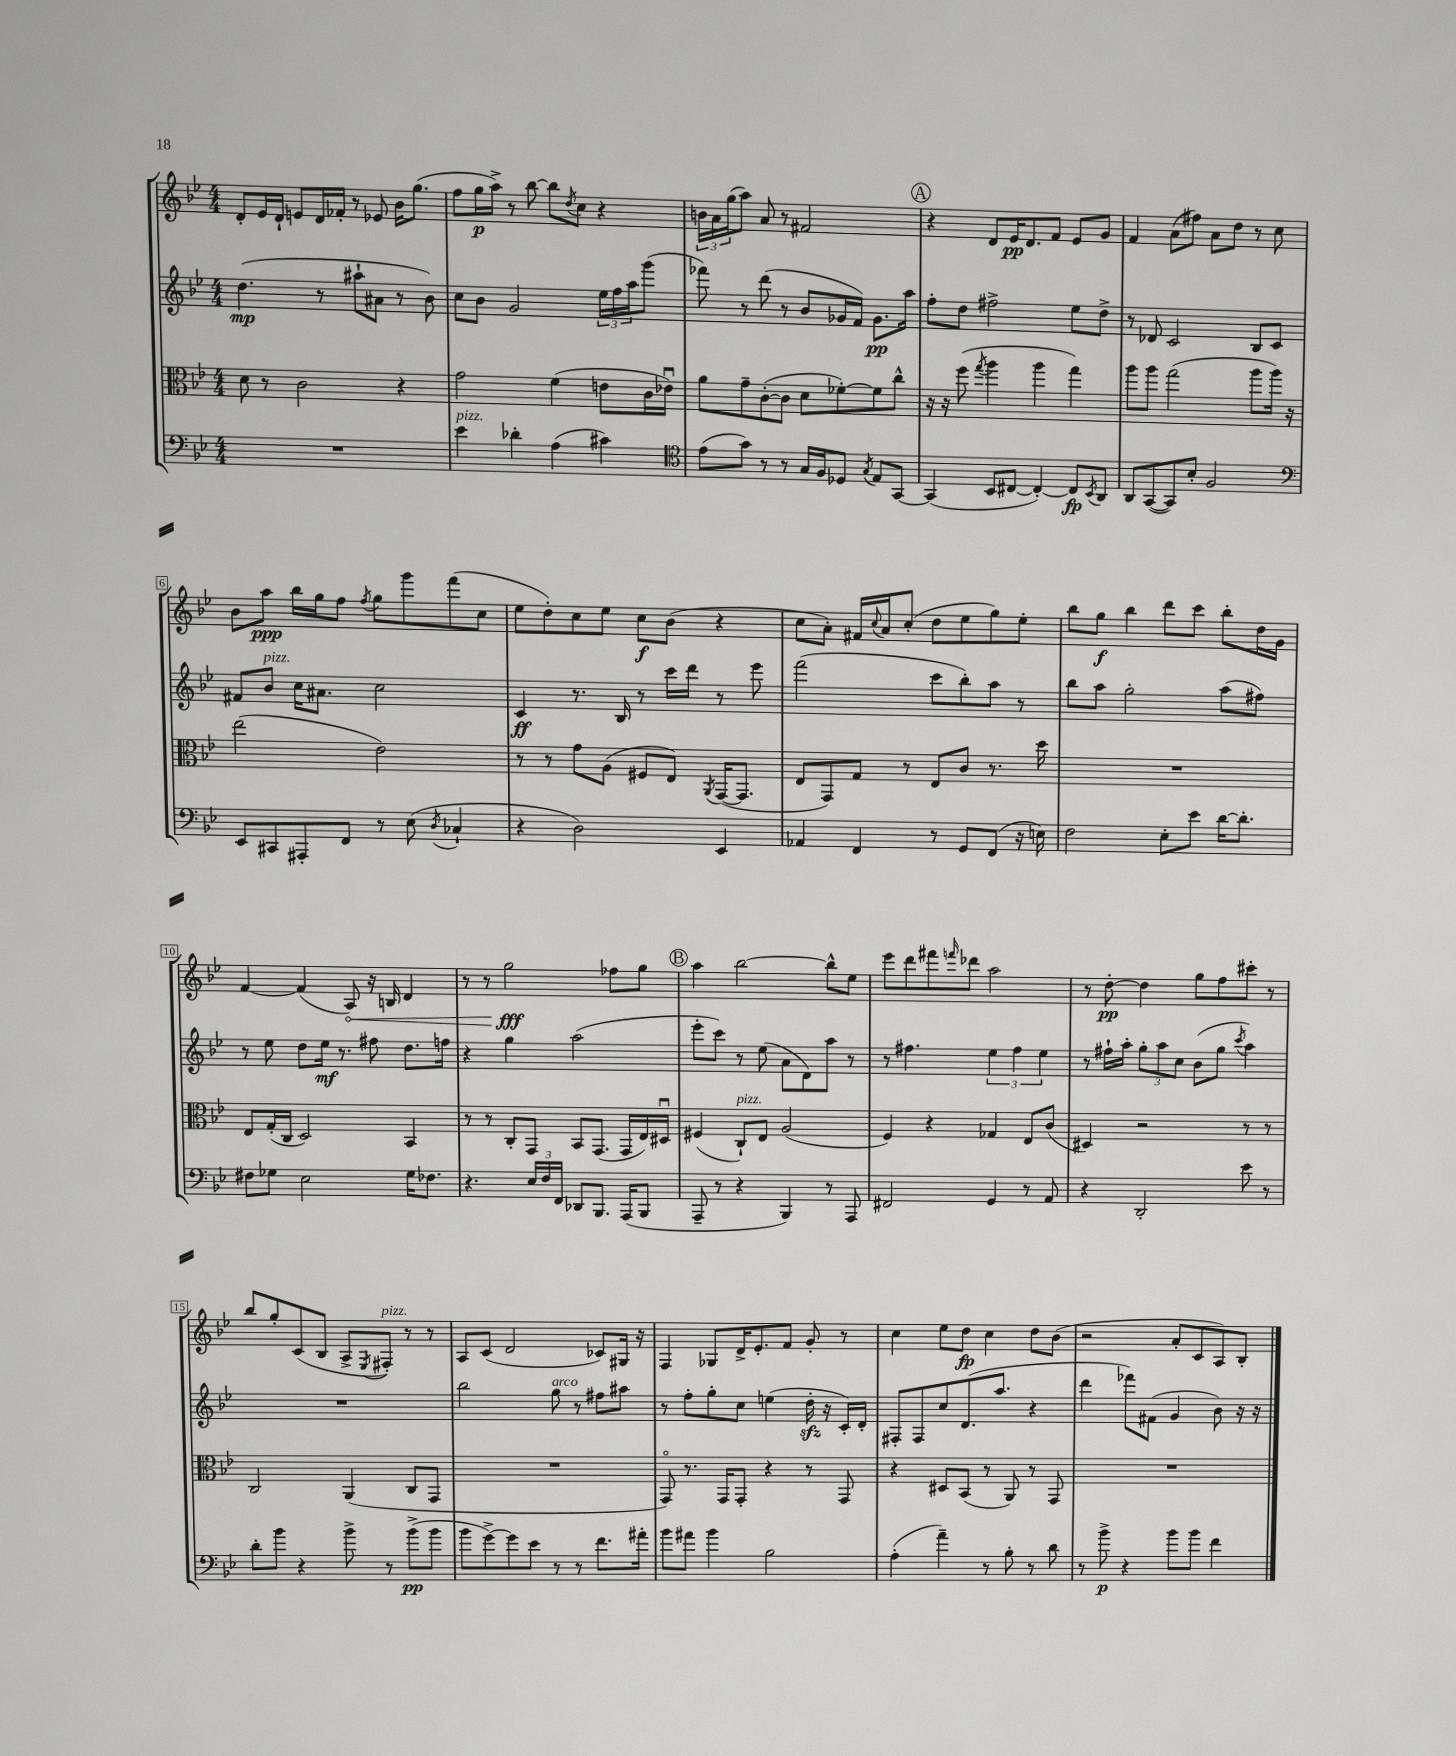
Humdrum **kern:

**kern	**dynam	**kern	**kern	**dynam	**kern	**dynam
*part4	*part4	*part3	*part2	*part2	*part1	*part1
*staff4	*staff4	*staff3	*staff2	*staff2	*staff1	*staff1
*clefF4	*	*clefC3	*clefG2	*	*clefG2	*
*k[b-e-]	*	*k[b-e-]	*k[b-e-]	*	*k[b-e-]	*
*M4/4	*	*M4/4	*M4/4	*	*M4/4	*
=1	=1	=1	=1	=1	=1	=1
1r	.	8d\	(4.dd\	mp	8d'/L	.
.	.	8r	.	.	16e-/L	.
.	.	.	.	.	16d`/JJ	.
.	.	2c\	.	.	8en/L	.
.	.	.	8r	.	16d/L	.
.	.	.	.	.	16f-X'/JJ	.
.	.	.	8aa#X`\L	.	8r	.
.	.	.	8a#X\J	.	8e-X/	.
.	.	4r	8r	.	16b-\KL	.
.	.	.	.	.	(8.gg\J	.
.	.	.	8b-\)	.	.	.
=2	=2	=2	=2	=2	=2	=2
!LO:TX:a:i:t=pizz.	!	!	!	!	!	!
4e-\	.	2g\	8cc\L	.	8ff\L	.
.	.	.	8b-\J	.	16gg\L	p
.	.	.	.	.	16aa^\JJ)	.
4d-X'\	.	.	2g/	.	8r	.
.	.	.	.	.	[8bb-\	.
(4A\	.	(4f\	.	.	8bb-\L]	.
.	.	.	.	.	8qdd/	.
.	.	.	.	.	8cc\J	.
4c#X\)	.	8en\L	24ee-\LL	.	4r	.
.	.	.	24ff\	.	.	.
.	.	.	24aa\J	.	.	.
.	.	16c\L	(8ggg\J	.	.	.
.	.	16e-Xu\JJ)	.	.	.	.
=3	=3	=3	=3	=3	=3	=3
*clefC4	*	*	*	*	*	*
(8e-\L	.	8a\L	8fff-X\)	.	24bn\LL	.
.	.	.	.	.	24a\	.
.	.	.	.	.	(24gg\J	.
8g\J)	.	8g~\	8r	.	8aa\J)	.
8r	.	([8c'\	(8ddd\	.	8a/	.
8r	.	8c\J]	8r	.	8r	.
16G/LL	.	8d\L	8b-/L	.	2f#X/	.
16F/J	.	.	.	.	.	.
8D-X/J	.	[8f-X'\)	16g-X/L	.	.	.
.	.	.	16f/JJ)	.	.	.
8qG/	.	.	.	.	.	.
8E-/L	.	8f-\]	8.g-\L	pp	.	.
[8GG/J	.	8cc^^\J	.	.	.	.
.	.	.	16aa\Jk	.	.	.
!!LO:REH:place=s1:t=A
=4	=4	=4	=4	=4	=4	=4
(4GG/]	.	16r	8ff'\L	.	4r	.
.	.	16r	.	.	.	.
.	.	(8ff\	8dd\J	.	.	.
.	.	8qgg/	.	.	.	.
8BB-/L	.	4aa\	2ff#X^\	.	8d/L	.
[8C#X/J	.	.	.	.	16e-/K	pp
.	.	.	.	.	8.d/	.
4C#'/_)	.	4aa\	.	.	.	.
.	.	.	.	.	8f/J	.
8C#/L]	fp	4gg\)	8ee-\L	.	8e-/L	.
8qBB-/	.	.	.	.	.	.
8AA/J	.	.	8dd^\J	.	8g/J	.
=5	=5	=5	=5	=5	=5	=5
8AA/L	.	8aa\L	8r	.	4f/	.
([8GG/	.	8aa\J	8d-X/	.	.	.
8GG/])	.	(2gg\	2c/	.	(8a\L	.
8B-'/J	.	.	.	.	8ff#X\J)	.
2F/	.	.	.	.	8a\L	.
.	.	.	.	.	8dd\J	.
.	.	8aa\L	8B-/L	.	8r	.
.	.	16aa\Jk)	8c/J	.	8cc\	.
.	.	16r	.	.	.	.
!!LO:LB:g=z
=6	=6	=6	=6	=6	=6	=6
*clefF4	*	*	*	*	*	*
8EE-/L	.	(2ee-\	8f#X/L	.	8b-\L	.
!	!	!	!LO:TX:a:i:t=pizz.	!	!	!
8CC#X/	.	.	8b-/J	.	8aa\J	ppp
8AAA#X'/	.	.	16cc\KL	.	16bb-\LL	.
.	.	.	8.a#X\J	.	16gg\J	.
8FF/J	.	.	.	.	8ff\J	.
.	.	.	.	.	8qff/	.
8r	.	2e-\)	2cc\	.	8gg\L	.
(8E-\	.	.	.	.	8ggg\	.
8qD/	.	.	.	.	.	.
4C-X`/	.	.	.	.	(8fff\	.
.	.	.	.	.	8cc\J	.
=7	=7	=7	=7	=7	=7	=7
4r	.	8r	4c/	ff	8ee-\L	.
.	.	8r	.	.	8dd'\)	.
2D\)	.	8g\L	8.r	.	8cc\	.
.	.	(8A\J	.	.	8ee-\J	.
.	.	.	16B-/	.	.	.
.	.	8F#X/L	8r	.	8cc\L	f
.	.	8E-/J)	16ccc\LL	.	(8b-\J	.
.	.	.	16ddd\JJ	.	.	.
.	.	8qAA/	.	.	.	.
4EE-/	.	([16GG/KL	8r	.	4r	.
.	.	8.GG/J]	.	.	.	.
.	.	.	8eee-\	.	.	.
=8	=8	=8	=8	=8	=8	=8
4AA-X/	.	8E-/L	(2fff\	.	8cc\L	.
.	.	8GG/)	.	.	8a'\J)	.
4FF/	.	8G/J	.	.	16f#X/LL	.
.	.	.	.	.	8qqcc/	.
.	.	.	.	.	16a/J	.
.	.	8r	.	.	(8cc'/J	.
8r	.	8E-/L	8ccc\L	.	8dd\L	.
8GG/L	.	8c/J	8bb-'\)	.	8ee-\	.
(8FF/J	.	8.r	8aa\J	.	8gg\)	.
16r	.	.	8r	.	8ee-'\J	.
16En\)	.	16dd\	.	.	.	.
=9	=9	=9	=9	=9	=9	=9
2F\	.	1r	8bb-\L	.	8bb-\L	.
.	.	.	8aa\J	.	8gg\J	f
.	.	.	2gg'\	.	4bb-\	.
8E-'\L	.	.	.	.	8ddd\L	.
8e-\J	.	.	.	.	8ccc\J	.
[16d\KL	.	.	(8aa\L	.	8bb-'\L	.
8.d'\J]	.	.	.	.	.	.
.	.	.	8ff#X\J)	.	16dd\L	.
.	.	.	.	.	16g\JJ	.
!!LO:LB:g=z
=10	=10	=10	=10	=10	=10	=10
8F#X\L	.	8E-/L	8r	.	[4f/	.
8G-X\J	.	(16G'/L	8ee-\	.	.	.
.	.	16C/JJ	.	.	.	.
2E-\	.	2D/)	8dd\L	.	(4f/]	.
.	.	.	16ee-\Jk	mf	.	.
.	.	.	8.r	.	.	.
!	!	!	!	!	!	!LO:HP:b
.	.	.	.	.	8A/)	<
.	.	.	8ff#X\	.	16r	.
.	.	.	.	.	16Bn/	.
16G-\KL	.	4BB-/	8.dd\L	.	4d/	.
8.F-X\J	.	.	.	.	.	.
.	.	.	16ffn\Jk	.	.	.
=11	=11	=11	=11	=11	=11	=11
4.r	.	8r	4r	.	8r	.
.	.	8r	.	.	8r	.
.	.	8C'/L	4gg\	.	2gg\	fff
24E-/LL	.	8GG/J	.	.	.	.
24F/	.	.	.	.	.	.
24FF/JJ	.	.	.	.	.	.
8DD-X/L	.	8BB-/L	(2aa\	.	.	.
8.BBB-/J	.	(8.GG/J	.	.	.	.
.	.	.	.	.	8ff-X\L	[
(16AAA/KL	.	16GG/LL	.	.	.	.
8BBB-/J	.	16E-/)	.	.	8gg\J	.
.	.	16D#Xu/JJ	.	.	.	.
!!LO:REH:place=s1:t=B
=12	=12	=12	=12	=12	=12	=12
8AAA~/	.	(4F#X/	8eee-'\L	.	4aa\	.
8r	.	.	8ccc\J)	.	.	.
!	!	!LO:TX:a:i:t=pizz.	!	!	!	!
4r	.	8C`/L)	8r	.	[2bb-\	.
.	.	8E-/J	(8ee-\	.	.	.
4BBB-/)	.	(2A/	8a\L	.	.	.
.	.	.	8d\)	.	.	.
8r	.	.	8aa\J	.	8bb-^^\L]	.
8AAA/	.	.	8r	.	8ee-\J	.
=13	=13	=13	=13	=13	=13	=13
2FF#X/	.	4F/)	8r	.	8eee-\L	.
.	.	.	4.ff#X\	.	8ddd\	.
.	.	4r	.	.	8fff#X\	.
.	.	.	.	.	16qqfffn/	.
.	.	.	.	.	8ddd-X\J	.
4GG/	.	4G-X/	6ee-\	.	2aa\	.
.	.	.	6ff#\	.	.	.
8r	.	8E-/L	.	.	.	.
.	.	.	6ee-\	.	.	.
8AA/	.	(8c/J	.	.	.	.
=14	=14	=14	=14	=14	=14	=14
4r	.	4D#X/)	8r	.	8r	.
.	.	.	16ff#X`\LL	.	[8dd'\	pp
.	.	.	16aa'\JJ	.	.	.
2DD'/	.	2r	12gg'\L	.	4dd\]	.
.	.	.	12aa\	.	.	.
.	.	.	12cc\J	.	.	.
.	.	.	(8b-\L	.	8gg\L	.
.	.	.	8gg\J	.	8ff\	.
.	.	.	8qccc/	.	.	.
8e-\	.	8r	4aa\)	.	8ccc#X'\J	.
8r	.	8r	.	.	8r	.
!!LO:LB:g=z
=15	=15	=15	=15	=15	=15	=15
8d'\L	.	2C/	1r	.	8bb-/L	.
8b-\J	.	.	.	.	8gg'/	.
4r	.	.	.	.	(8c/	.
.	.	.	.	.	8B-/J	.
8b-^\	.	(4AA/	.	.	8A^/L	.
.	.	.	.	.	8qE-/	.
!	!	!	!	!	!LO:TX:a:i:t=pizz.	!
8r	.	.	.	.	8F#X'/J)	.
(8b-^\L	pp	8C/L	.	.	8r	.
8b-\J	.	8GG/J	.	.	8r	.
=16	=16	=16	=16	=16	=16	=16
8b-\L	.	1r	2bb-\	.	8A/L	.
[8g^\)	.	.	.	.	(8c/J	.
8g\]	.	.	.	.	2d/	.
8e-\J	.	.	.	.	.	.
!	!	!	!LO:TX:a:i:t=arco	!	!	!
8r	.	.	8gg\	.	.	.
8r	.	.	8r	.	.	.
8.f\L	.	.	8ff#X\L	.	8c-X/L)	.
.	.	.	8aa#X\J	.	16G#X/Jk	.
16a#X'\Jk	.	.	.	.	16r	.
=17	=17	=17	=17	=17	=17	=17
8b-\L	.	8GG/)	8r	.	4F/	.
8a#X\J	.	8.r	8ff'\L	.	.	.
4b-\	.	.	8gg'\	.	8G-X/L	.
.	.	16GG/KL	.	.	.	.
.	.	8GG'/J	8cc\J	.	16d^/K	.
.	.	.	.	.	8.e-'/	.
2B-\	.	4r	(4een\	.	.	.
.	.	.	.	.	8f/J	.
.	.	8r	16ddzz'\	.	8g'/	.
.	.	.	16r	.	.	.
.	.	8GG/	16c'/LL)	.	8r	.
.	.	.	16d'/JJ	.	.	.
=18	=18	=18	=18	=18	=18	=18
(4A'\	.	4r	8F#X'/L	.	4cc\	.
.	.	.	8F#/	.	.	.
4a~\)	.	8D#X/L	8cc/	.	8ee-\L	.
.	.	(8BB-/J	(8.d/	.	8dd\J	fp
8r	.	8r	.	.	4cc\	.
.	.	.	8.aa/J	.	.	.
8B-'\	.	8AA/)	.	.	.	.
8r	.	8r	4r	.	8dd\L	.
8d\	.	8GG/	.	.	(8b-\J	.
=19	=19	=19	=19	=19	=19	=19
8r	.	1r	4ddd\	.	2r	.
8b-^\	p	.	.	.	.	.
4r	.	.	8fff-X\L)	.	.	.
.	.	.	(8f#X\J	.	.	.
8b-\L	.	.	4g/	.	8a'/L	.
8b-\J	.	.	.	.	8c/	.
4f\	.	.	8b-\)	.	8A/)	.
.	.	.	16r	.	8B-'/J	.
.	.	.	16r	.	.	.
==	==	==	==	==	==	==
*-	*-	*-	*-	*-	*-	*-
